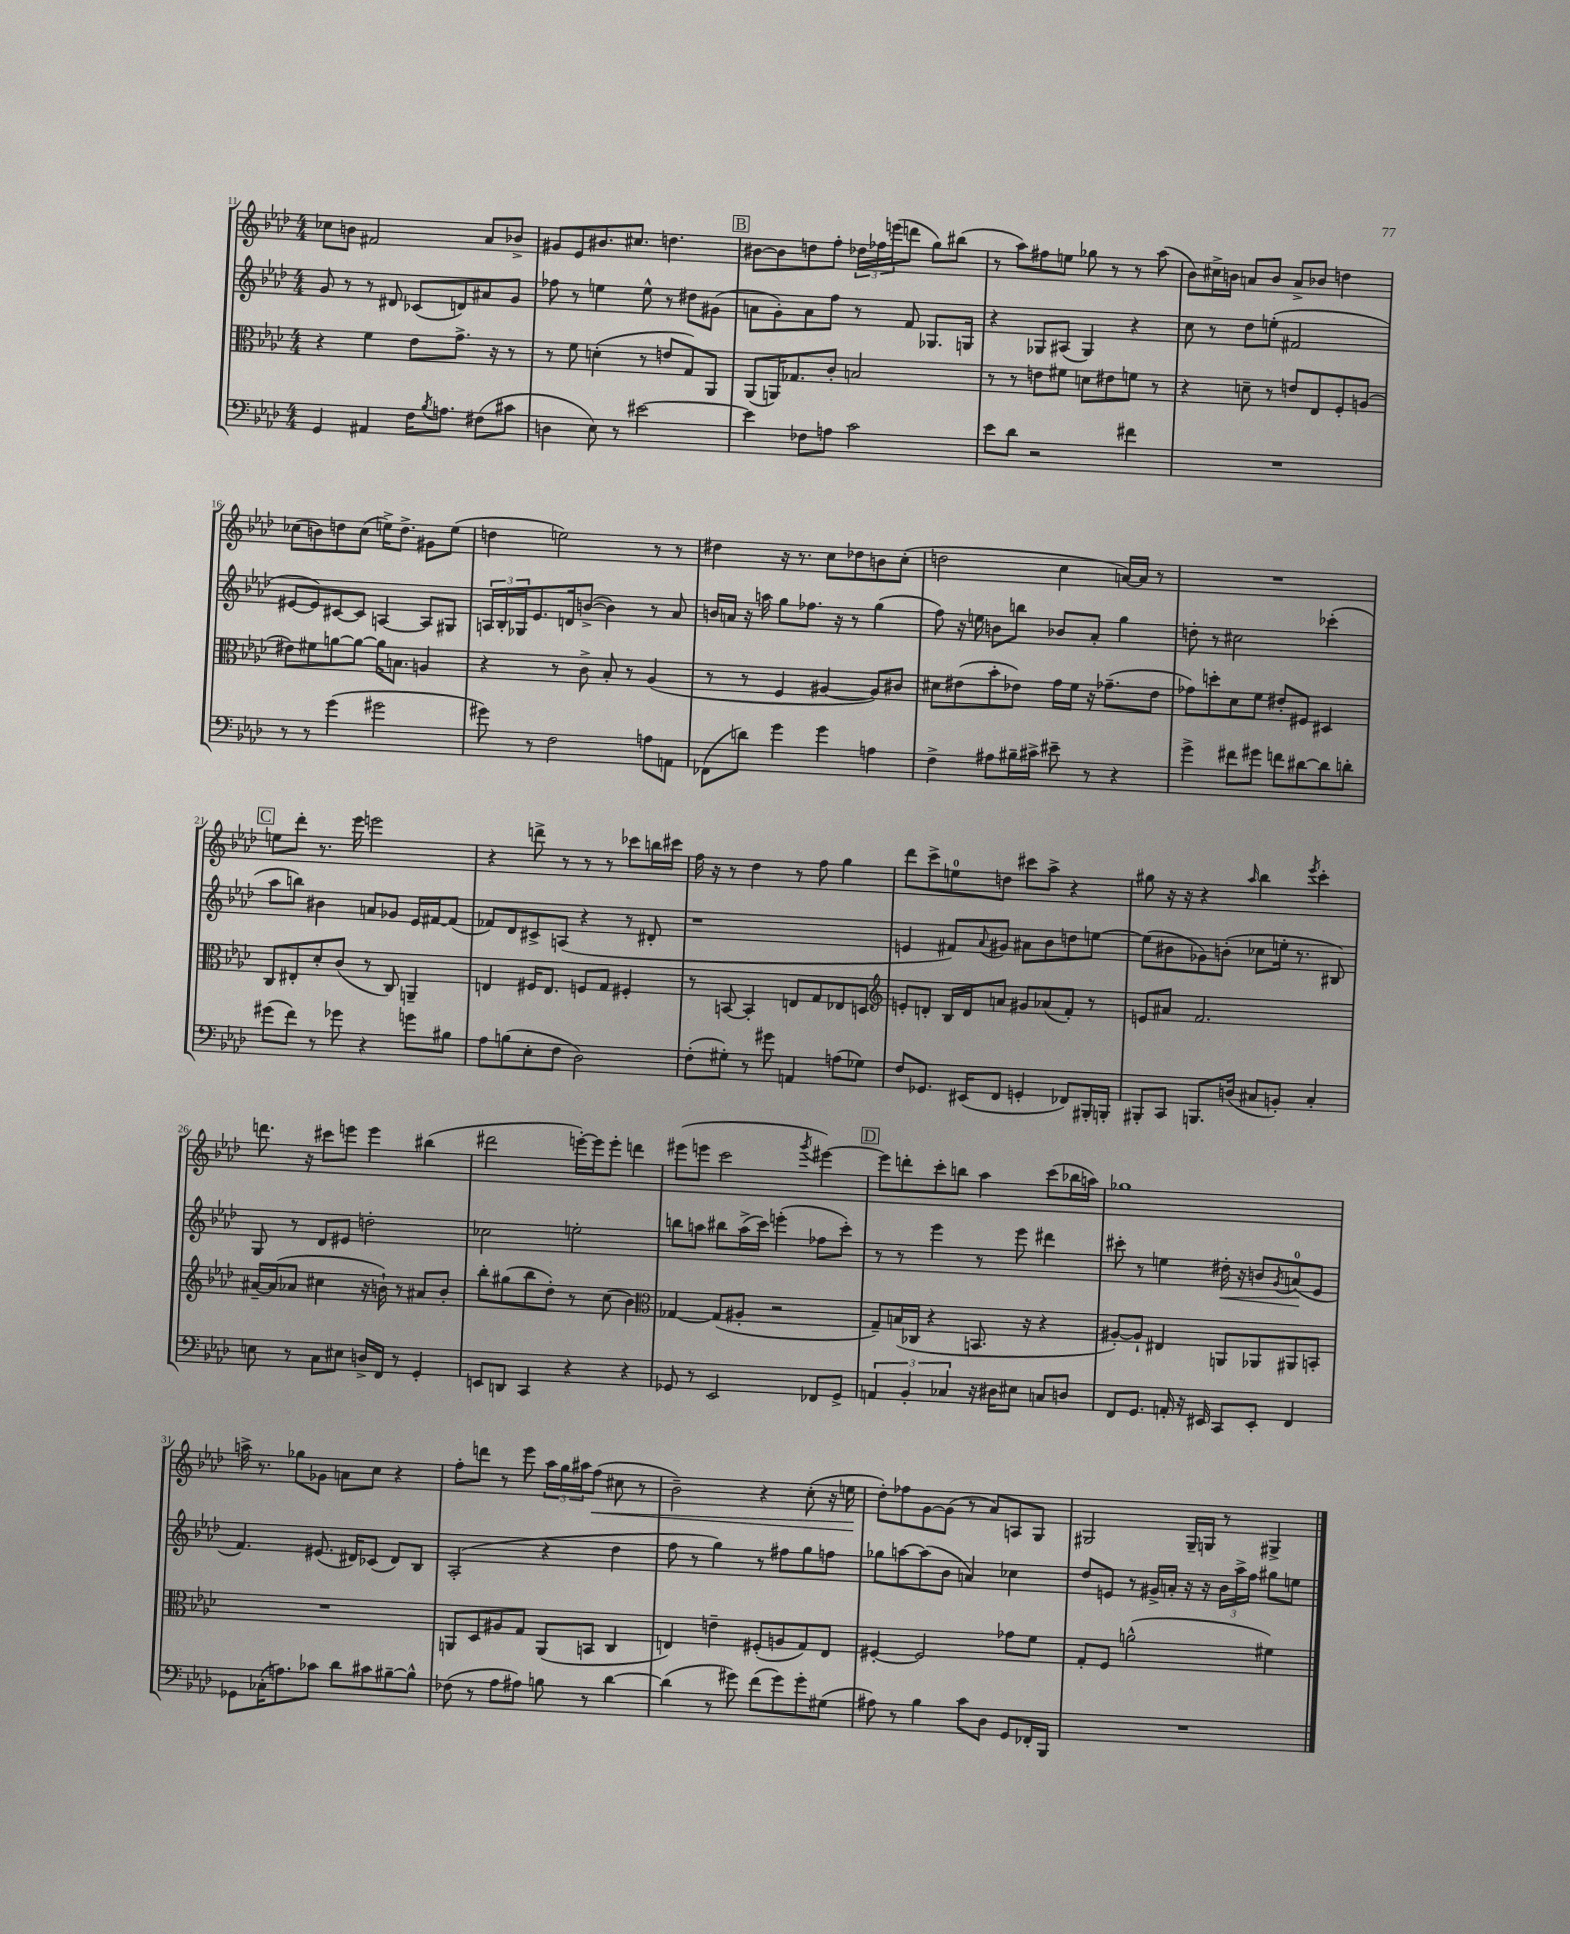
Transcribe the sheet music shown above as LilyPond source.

<<
\new StaffGroup <<
\new Staff = "s0" {
    \clef treble \key aes \major \numericTimeSignature \time 4/4
    ces''8 b'8 fis'2 aes'8 bes'8-> |
    gis'8 ees'8 bis'8. cis''8. d''4. |
    \mark \markup { \box "B" } bis'8~ bis'8 d''8 f''8-. \tuplet 3/2 { des''16 fes''16 e'''16( } d'''8 g''8) bis''8( |
    r8 aes''8) fis''8 e''8 ges''8 r8 r8 aes''8( |
    bes'8) cis''16-> b'16 a'8 b'8 a'8-> bes'8 d''4 |
    ces''8( b'8) d''8 ces''8( e''16->) d''8.-> gis'8 e''8( |
    d''4 e''2) r8 r8 |
    dis''4 r16 r8. c''8 des''8 b'8 c''8-.( |
    d''2 c''4 a'16~) a'16 r8 |
    R1 |
    \mark \markup { \box "C" } e''8 des'''8-. r8. ees'''16 e'''2 |
    r4 d'''8-> r8 r8 r8 ces'''8 b''16 cis'''16 |
    f''16 r16 r8 des''4 r8 f''8 g''4 |
    des'''8 c'''8-> e''8-0 d''8 cis'''8 aes''8-> r4 |
    gis''8 r16 r16 r4 \grace { aes''16 } bes''4 \acciaccatura { ees'''8 } c'''4-. |
    d'''8. r16 cis'''8 e'''8 e'''4 bis''4( |
    dis'''2 e'''16~-.) e'''16 e'''8-. d'''4 |
    eis'''8( e'''8 c'''2 \acciaccatura { g'''8 } eis'''4~) |
    \mark \markup { \box "D" } eis'''8 d'''8-. c'''8-. b''8 aes''4 c'''8( bes''16 a''16) |
    ges''1 |
    a''16-> r8. ges''8 ges'8 a'8 c''8 r4 |
    f''8-. d'''8 r8 ees'''8 \tuplet 3/2 { aes''16 g''16 ais''16 } f''8\<( cis''8 r8 |
    bes'2--) r4 c''8-.( r16 e''16\! |
    des''8-.) fes''8 g'8~ g'8( r8 aes'8) a8 g8 |
    gis2 gis16-- g16 r8 gis4-> \bar "|." |
}
\new Staff = "s1" {
    \clef treble \key aes \major \numericTimeSignature \time 4/4
    g'8 r8 r8 dis'8 ces'8( d'8) ais'8 g'8 |
    fes''8 r8 e''4 e''8-^ r8 dis''8 gis'8( |
    \mark \markup { \box "B" } a'8 g'8-.) a'8 f''8 r8 f'8 ges8. g16 |
    r4 ges8 ais8( ges4) r4 |
    c''8 r8 des''8 e''8-.( fis'2 |
    eis'8~ eis'8) cis'8~ cis'8 a4~ a8 gis8 |
    \tuplet 3/2 { a16 bes16-. ges16 } ees'8. d'16 b'8~->( b'4) r8 aes'8 |
    b'16 a'16 r16 a''16 g''8 fes''8. r16 r8 g''4( |
    f''8) r16 e''16 b'8 b''8 bes'8 aes'8-. g''4 |
    d''8-. r8 cis''2 ces'''4-.( |
    \mark \markup { \box "C" } aes''8 b''8) bis'4 a'8 ges'8 ees'16 fis'16~ fis'8( |
    fes'8) des'8 cis'8-> a8( r4 r8 dis'8-. |
    r1 |
    e'4 fis'8) \appoggiatura { aes'8 } gis'8 ais'8 bes'8 d''8 e''8~ |
    e''8( bis'8 ges'8) b'8-.( ces''8 e''16-. r8. bis8) |
    g8 r8 des'8 eis'8 d''2-. |
    ces''2 e''2-. |
    b''8 a''8 bis''8 a''16->( c'''16) e'''4-.( fes''8 c'''8-.) |
    \mark \markup { \box "D" } r8 r8 ees'''4 r8 ees'''8 dis'''4 |
    cis'''8-. r8 e''4 dis''16-.\< r16 b'8 \acciaccatura { g'8 } a'8-0\!( ees'8 |
    f'4.) eis'8.( dis'16) ces'8( dis'8) bes8 |
    aes2-.( r4 des''4 |
    f''8 r8 g''4) r8 fis''8 g''8 f''8 |
    ges''8 a''8~ a''8( bes'8 a'4) ces''4 |
    des''8 e'8 r8 gis'16-> a'16-. r16 r16 \tuplet 3/2 { bes'16 aes''16-> f''16 } gis''8 e''8 \bar "|." |
}
\new Staff = "s2" {
    \clef alto \key aes \major \numericTimeSignature \time 4/4
    r4 f'4 ees'8 g'8.-> r16 r8 |
    r8 f'8 d'4-.( r8 e'8 g8) aes,8 |
    \mark \markup { \box "B" } aes,8( a,16) ges8. c'8-. b2 |
    r8 r8 e'8 fis'8 d'8 eis'8 f'8 r8 |
    r4 d'8-- r8 e'8 ees8 f8-. a8( |
    eis'8) fis'8 a'8~ a'8~ a'16 b8. a4 |
    r4 r8 c'8-> bes8-. r8 aes4( |
    r8 r8 f4 ais4~ ais8) cis'8 |
    dis'8 eis'8( bes'8-. ees'8) g'16 f'16 r16 ges'8.--( ees'8 |
    ges'8) d''8-. des'8 f'8 eis'8-. fis8 dis4 |
    \mark \markup { \box "C" } c8 eis8-. des'8-. c'8( r8 c8) a,4-- |
    e4 fis16 e8. f8 g8 fis4-. |
    r8 b,8~ b,4-. e8 g8 ees8 d8 |
    \clef treble e'8-. d'8-. bes16 d'16 a'8 gis'8 aes'8( f'8-.) r8 |
    e'8 ais'8 f'2. |
    ais'16~-- ais'16( aes'8 cis''4 r16 b'16-!) r8 ais'8 b'8-. |
    bes''8-. gis''8( bes''8 des''8-.) r8 c''8( bes'4) |
    \clef alto ges4~ ges8( ais8-. r2 |
    \mark \markup { \box "D" } g8--) b16( ces16 r4 b,8. r16 r4 |
    ais8~-.) ais8-! eis4 a,8 aes,8 ais,8 b,8-. |
    R1 |
    a,8 des8 ais8 g8 a,8( b,8 c4 |
    e4) e'4-- fis8-.( a8 g8) e8 |
    fis4~-. fis2 ges'8 f'8 |
    g8-. f8 a'2-^( fis'4) \bar "|." |
}
\new Staff = "s3" {
    \clef bass \key aes \major \numericTimeSignature \time 4/4
    g,4 ais,4 f16 \acciaccatura { bes8 } a8. fis8( cis'8 |
    d4 ees8) r8 eis'2~ |
    \mark \markup { \box "B" } eis'4 fes8 a8 c'2 |
    ees'8 des'8 r2 fis'4 |
    R1 |
    r8 r8 g'4( gis'2 |
    gis'8) r8 f2 a8 a,8 |
    fes,8( d'8) g'4 g'4 a4 |
    f4-> ais8 bis16-- cis'16-> eis'8-- r8 r4 |
    g'4-> fis'8 gis'8 f'8 dis'8~ dis'8 d'8-. |
    \mark \markup { \box "C" } gis'8( f'8) r8 ges'8 r4 g'8 bis8 |
    aes8 b8( ees8-. f8 des2) |
    f8-.( gis8-.) r8 gis'8 a,4 a8( ges8) |
    f8 ges,8. eis,16( f,8 g,4-. fes,8) bis,,16-. b,,16-. |
    bis,,8-. c,8 b,,8. d16( cis8 b,8-.) cis4-. |
    e8 r8 c8 eis8 d16-> f,16 r8 g,4-. |
    e,8 d,8 c,4 r4 r4 |
    ges,8 r8 ees,2 fes,8 ges,8-> |
    \mark \markup { \box "D" } \tuplet 3/2 { a,4 bes,4-. ces4 } r16 dis16 eis8 c8 d8 |
    f,8 g,8. a,16-. r16 eis,16 c,8 eis,8-. f,4 |
    ges,8 ces16-.( a8.) ces'8 des'8 cis'8 bis8~-- bis8-^ |
    fes8( r8 aes8 ais8) b8 r8 des'4~ |
    des'4( r8 gis'8) f'8( gis'8) gis'8-. gis8( |
    ais8) r8 bes4 c'8 des8 g,8 fes,16-. bes,,16 |
    R1 \bar "|." |
}
>>
>>
\layout { \context { \Score currentBarNumber = #11 } }
